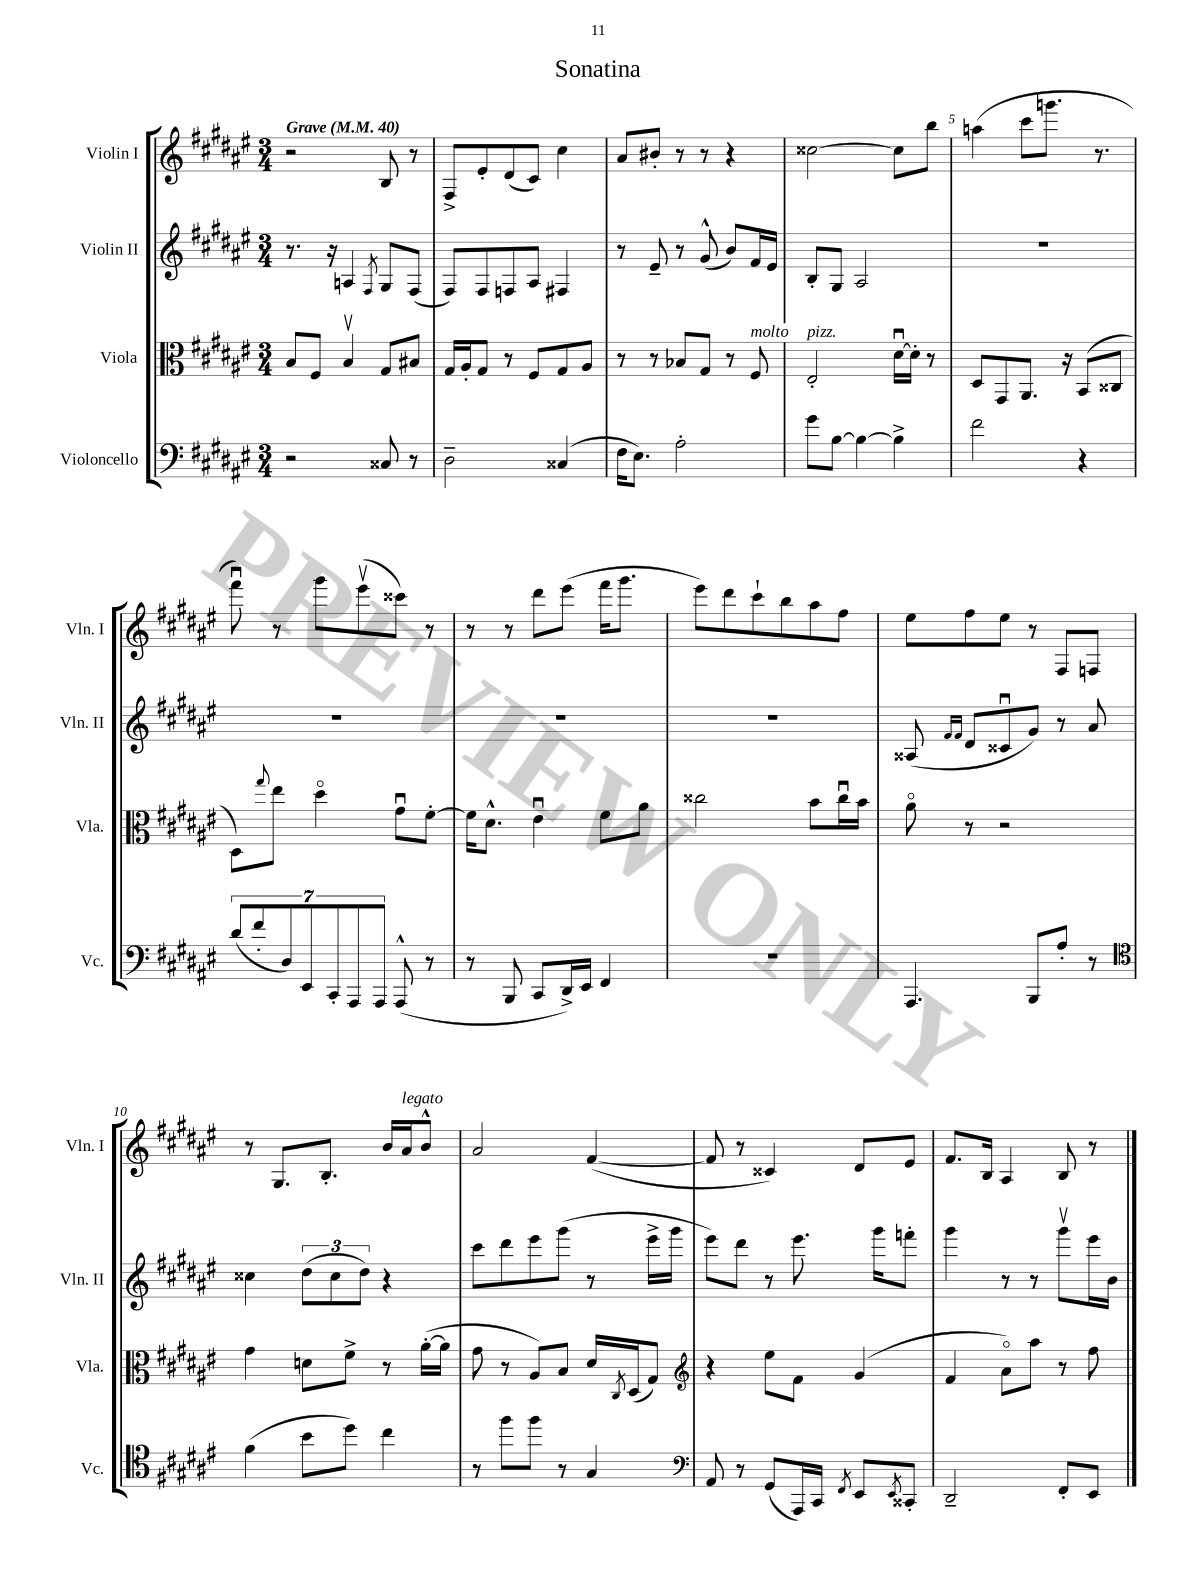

**kern	**kern	**kern	**kern
*staff4	*staff3	*staff2	*staff1
*clefF4	*clefC3	*clefG2	*clefG2
*k[f#c#g#d#a#e#]	*k[f#c#g#d#a#e#]	*k[f#c#g#d#a#e#]	*k[f#c#g#d#a#e#]
*M3/4	*M3/4	*M3/4	*M3/4
*MM40	*MM40	*MM40	*MM40
2r	8B	8.r	2r
.	8F#	.	.
.	.	16r	.
.	4Bv	4A	.
.	.	8qF#	.
8C##	8G#	8G#	8B
8r	8B#	(8F#	8r
=	=	=	=
2D#~	16G#	8F#)	8F#^
.	16A#'	.	.
.	8G#	8F#	8e#'
.	8r	8F	(8d#
.	8F#	8A#	8c#)
(4C##	8G#	4F#	4cc#
.	8A#	.	.
=	=	=	=
16F#	8r	8r	8a#
8.E#)	.	.	.
.	8r	8e#~	8b#'
2A#'	8B-	8r	8r
.	8G#	(8g#^^	8r
.	8r	8b)	4r
.	8F#	16f#	.
.	.	16e#	.
=	=	=	=
8g#	2E#'	8B'	[2cc##
[8B	.	8G#	.
4B_	.	2A#	.
4B^]	[16d#u	.	8cc##]
.	16d#']	.	.
.	8r	.	8bb
=	=	=	=
2f#	8D#	2.r	(4aa
.	8GG#	.	.
.	8.AA#	.	8ccc#
.	.	.	8.ggg
.	16r	.	.
4r	(8BB	.	.
.	.	.	8.r
.	8C##	.	.
=	=	=	=
(14d#	8D#)	2.r	8fff#u)
14f#'	.	.	.
.	8qqgg#	.	.
.	8ee#	.	8r
14D#)	.	.	.
14EE#	.	.	.
.	4dd#o	.	8ggg#
14CC#'	.	.	.
14AAA#	.	.	.
.	.	.	(8eee#v
14AAA#	.	.	.
(8AAA#^^	8g#u	.	8ccc##)
8r	[8f#'	.	8r
=	=	=	=
8r	16f#]	2.r	8r
.	8.d#^^	.	.
8BBB	.	.	8r
8CC#	4e#u	.	8ddd#
16DD#^)	.	.	(8eee#
16EE#	.	.	.
4FF#	8f#	.	16fff#
.	.	.	8.ggg#
.	8a#	.	.
=	=	=	=
2.r	2cc##	2.r	8eee#)
.	.	.	8ddd#
.	.	.	8ccc#`
.	.	.	8bb
.	8b	.	8aa#
.	16cc##u	.	8ff#
.	16b	.	.
=	=	=	=
4.AAA#	8a#o	(8A##	8ee#
.	.	16qqf#	.
.	.	16qqf#	.
.	8r	8d#	8ff#
.	2r	8c##u	8ee#
8BBB	.	8g#)	8r
8A#'	.	8r	8F#
8r	.	8a#	8F
=	=	=	=
*clefC4	*	*	*
(4f#	4g#	4cc##	8r
.	.	.	8.G#
8b	8d	(12dd#	.
.	.	.	8.B'
.	.	12cc##	.
8dd#)	8f#^	.	.
.	.	12dd#)	.
4cc#	8r	4r	16b
.	.	.	16a#
.	([16a#'	.	8b^^
.	16a#]	.	.
=	=	=	=
8r	8g#	8ccc#	2a#
8ff#	8r	8ddd#	.
8ff#	8A#)	8eee#	.
8r	8B	(8ggg#	.
4G#	16d#	8r	([4f#
.	8qC#	.	.
.	(16D#	.	.
.	8G#)	16eee#^	.
.	.	16ggg#	.
=	=	=	=
*clefF4	*clefG2	*	*
8AA#	4r	8eee#)	8f#]
8r	.	8ddd#	8r
(8GG#	8ee#	8r	4c##)
16AAA#)	8f#	8.eee#	.
16CC#	.	.	.
8qFF#	.	.	.
8EE#	(4g#	.	8d#
.	.	16ggg#	.
8qEE#	.	.	.
8CC##'	.	8fff'	8e#
=	=	=	=
2DD#~	4f#	4ggg#	8.f#
.	.	.	16B
.	8a#o)	8r	4A#
.	8aa#	8r	.
8FF#'	8r	8ggg#v	8B
8EE#	8ff#	16eee#	8r
.	.	16b	.
==	==	==	==
*-	*-	*-	*-
